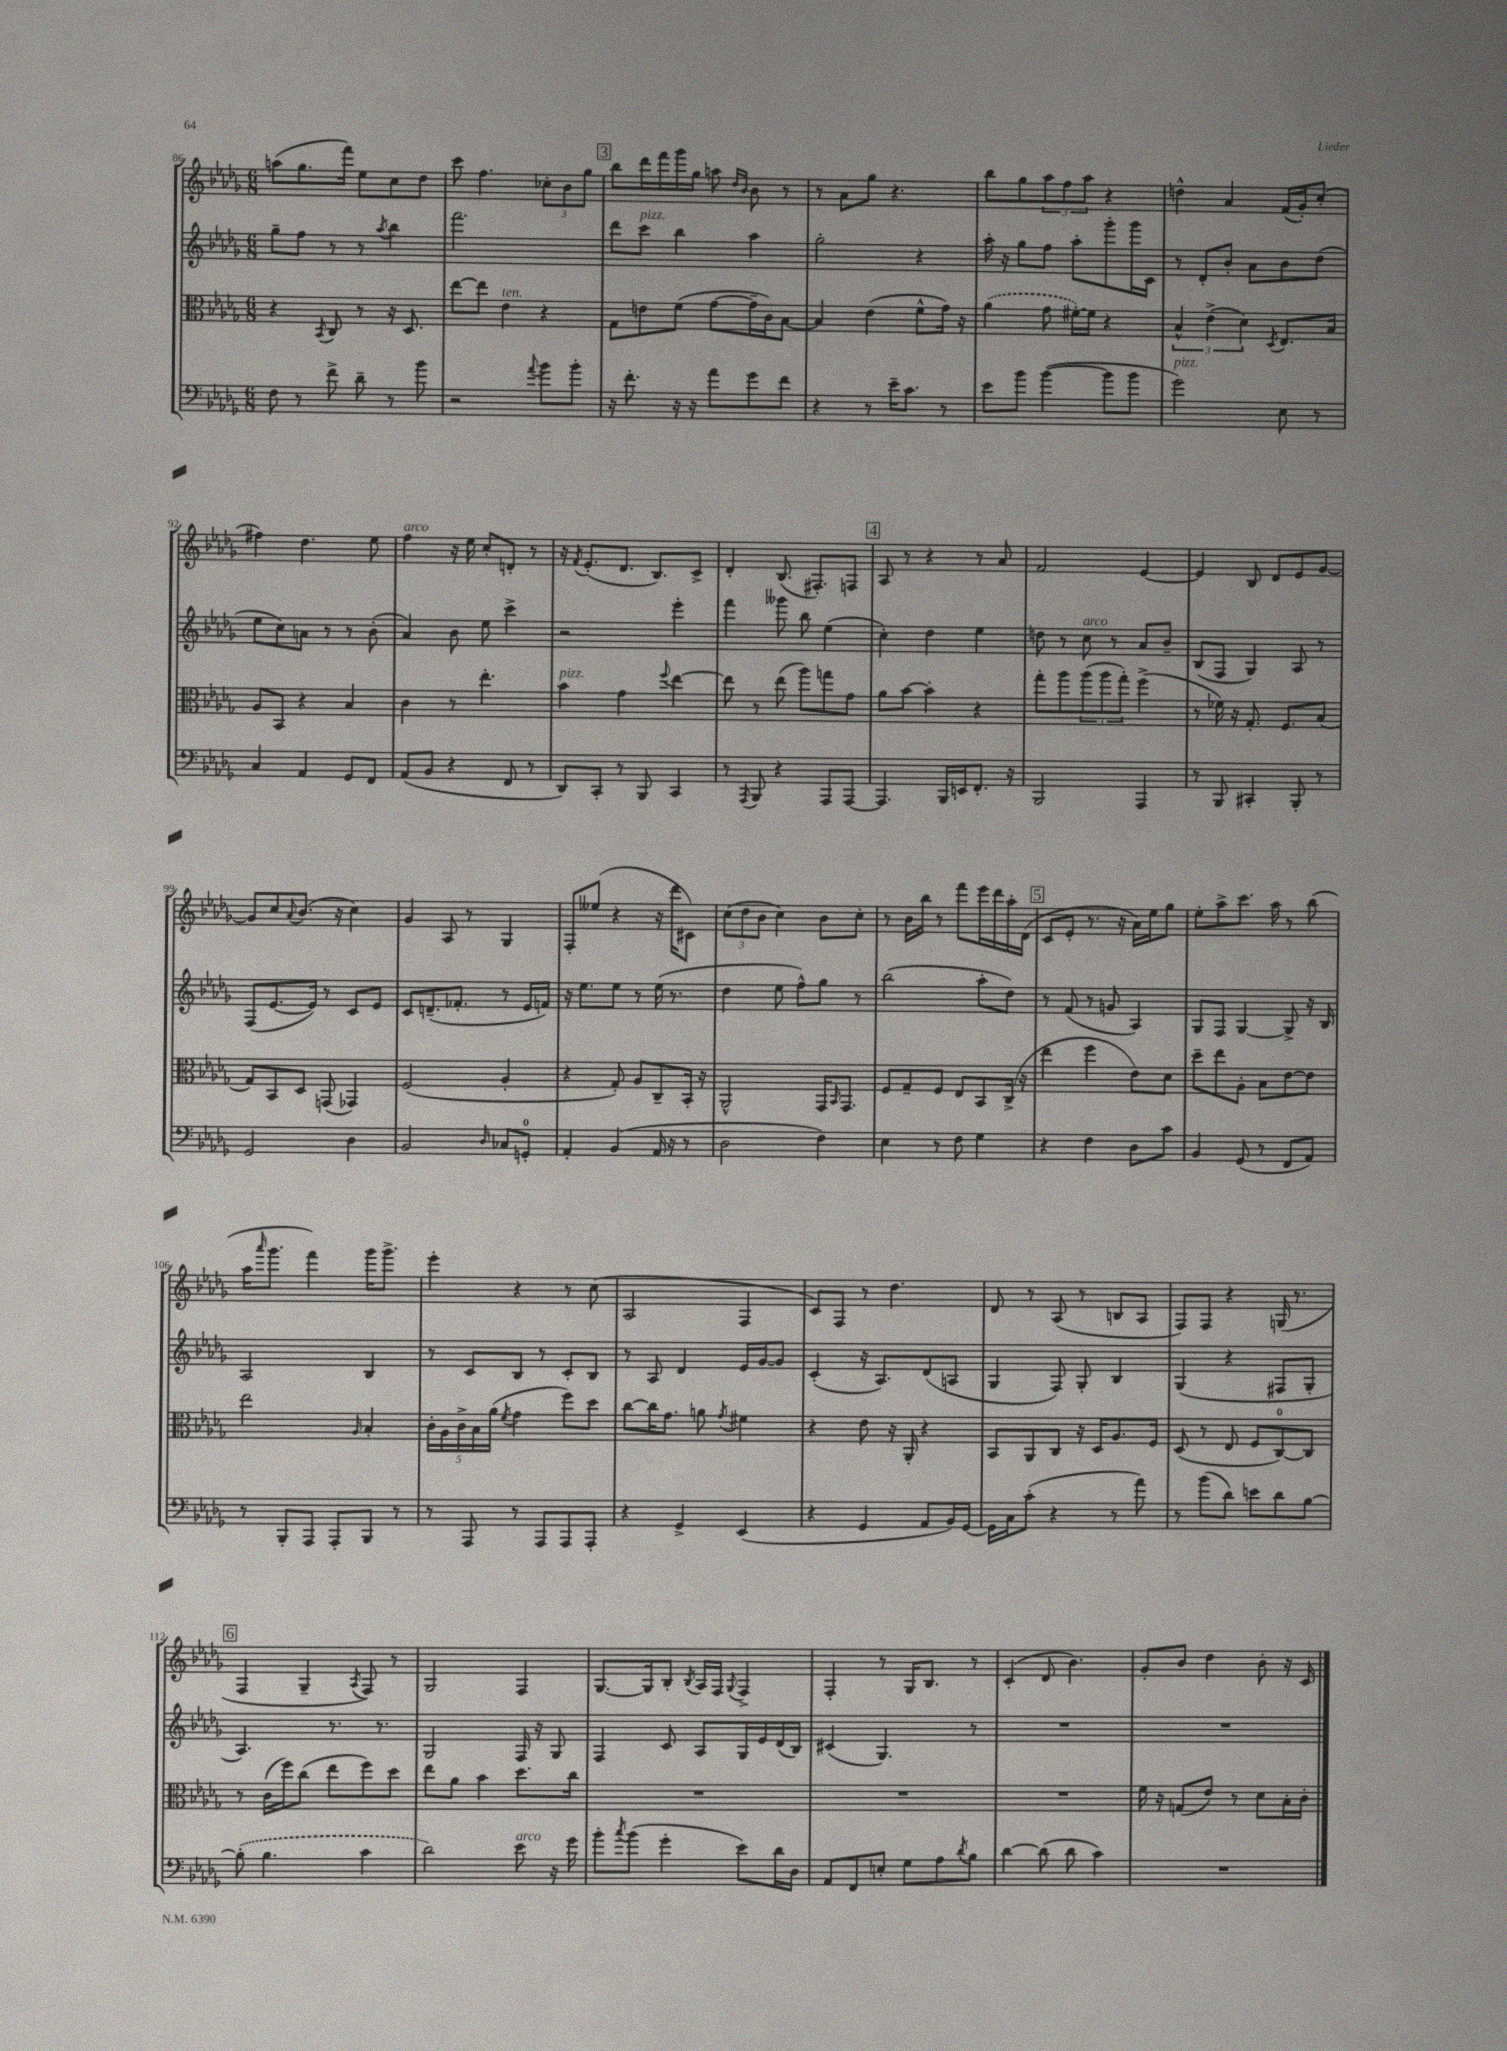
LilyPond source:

<<
\new StaffGroup <<
\new Staff = "s0" {
    \clef treble \key des \major \numericTimeSignature \time 6/8
    a''8( ges''8. f'''16) ees''8 c''8 des''8 |
    c'''8 f''4. \tuplet 3/2 { ces''8-. bes'8 ges''8 } |
    \mark \markup { \box "3" } bes''8 des'''16 f'''16 ges'''16 ges''16 a''8 \grace { des''16 bes'16 } bes'8 r8 |
    r8 aes'8 ges''8 r4. |
    bes''8 ges''8 \tuplet 3/2 { aes''8 f''8 aes''8 } r4 |
    d''4-^ aes'4 f'16( ges'16-.) c''8-.( |
    fis''4) des''4. ees''8 |
    f''4^\markup { \italic "arco" } r16 ees''16 c''8-. d'8-. r8 |
    r16 \acciaccatura { f'8 } ees'8.-.( des'8. bes8.) c'8-> |
    des'4-. bes8.( fis8.-.) f8 |
    \mark \markup { \box "4" } aes8 r8 r4 r8 aes'8 |
    f'2 ees'4~ |
    ees'4 bes8 des'8 ees'8 ges'8~ |
    ges'8 c''8 \appoggiatura { aes'8 } bes'8.( r16 c''4) |
    ges'4 aes8 r8 ges4 |
    f8-. eeses''8( r4 r16 des'''16 cis'8) |
    \tuplet 3/2 { c''8( des''8 bes'8 } c''4) bes'8 c''8-. |
    r8 bes'16 bes''16 r8 f'''8 ees'''16 des'''16 aes''16-. des'16( |
    \mark \markup { \box "5" } c'8 ees'8-. r8. r16 aes'16) ees''16 ges''8 |
    ees''8-. aes''8-> c'''8. aes''16 r8 bes''8( |
    aes''16 \grace { aes'''16 } ges'''8. f'''4) ges'''16 ges'''8.-> |
    ees'''4-. r4 r8 c''8( |
    aes2 f4 |
    c'8) f8 r8 des''4. |
    des'8 r8 aes8( r8 b8 aes8 |
    f8) f8 r4 g16( r8. |
    \mark \markup { \box "6" } f4 ges4-- \acciaccatura { aes8 } f8) r8 |
    ges2 f4 |
    ges8.~ ges16 bes8-. \acciaccatura { bes8 } aes16 f16 \appoggiatura { ges8 } f4-> |
    f4-. r8 ges16 bes8. r8 |
    c'4-.( des'8 bes'4.) |
    ges'8-. bes'8 des''4 bes'8-. r16 c'16 \bar "|." |
}
\new Staff = "s1" {
    \clef treble \key des \major \numericTimeSignature \time 6/8
    ges''8-- f''8 r8 r8 \acciaccatura { aes''8 } bes''4 |
    f'''2. |
    \mark \markup { \box "3" } des'''8 c'''8^\markup { \italic "pizz." } bes''4 aes''4 |
    ges''2-. r4 |
    aes''16-. r16 ges''8 f''8 aes''8-. ges'''8-. ges'''16 c'16 |
    r8 des'8-. bes'8-. aes'8 bes'8 des''8( |
    ees''8 c''8) a'8 r8 r8 bes'8-.( |
    aes'4) bes'8 ees''8 c'''4-> |
    r2 ees'''4-. |
    f'''4 geses'''8 bes''8 ees''4( |
    \mark \markup { \box "4" } c''4-.) des''4 ees''4 |
    d''8 r8 c''8^\markup { \italic "arco" } r8 aes'8 bes'8-- |
    bes8( f8 ges4) aes8 r8 |
    f8( ees'8.~ ees'16) r8 c'8 ees'8 |
    c'8 d'8.--( fes'8.-. r8 ees'16 f'16) |
    r16 ees''8. ees''8 r8 ees''16( r8. |
    des''4 ees''8 f''8-^) ges''8 r8 |
    bes''2( aes''8-. des''8) |
    \mark \markup { \box "5" } r8 f'8( r8 g'8 aes4) |
    ges8 f8 ges4~ ges8-> r16 bes16 |
    aes2 bes4 |
    r8 c'8 bes8 r8 c'8-. bes8 |
    r8 aes8 des'4 ees'16 ges'16~ ges'8 |
    c'4-.( r16 aes8.) des'8( a8 |
    ges4 f8) ges8-. bes4 |
    ges4( r4 fis8 ges8-. |
    \mark \markup { \box "6" } aes4.) r8. r8. |
    ges2 f16 r16 ges8 |
    f4 c'8 aes8 ges16 ees'16 des'16( bes16) |
    cis'4( ges4.) r8 |
    R2. |
    R2. \bar "|." |
}
\new Staff = "s2" {
    \clef alto \key des \major \numericTimeSignature \time 6/8
    r4 \acciaccatura { bes,8 } c8 r8 r16 des8. |
    ees''8~ ees''8 ees'4^\markup { \italic "ten." } r4 |
    \mark \markup { \box "3" } ges8 e'8 f'8( ges'8~ ges'16-- c'16) bes8~ |
    bes4 ees'4( f'8-^ ges'16) r16 |
    \once \slurDashed aes'4( ges'8 fis'16~-.) fis'16 r4 |
    \tuplet 3/2 { bes4-^ ees'4->( des'4) } \acciaccatura { des8 } ees8. bes16 |
    aes8 bes,8 r4 bes4 |
    c'4 r8 ees''4.-. |
    bes'4^\markup { \italic "pizz." } ges'4 \appoggiatura { f''8 } ees''4~ |
    ees''8 r8 ees''8( aes''8) g''8 ges'8 |
    \mark \markup { \box "4" } aes'8 bes'8~ bes'4-. r4 |
    ges''8-. aes''8 \tuplet 3/2 { aes''8( aes''8 ges''8-.) } f''4->( |
    r8 fes'16) r16 ges8.-. f8. bes8( |
    ges8) bes,8 des8 g,8( ges,4) |
    f2( aes4-. |
    r4 ges8-.) aes8 c8-- bes,16-. r16 |
    aes,2-^ ges,16 \grace { bes,16 } ges,8. |
    f8 ges8-- f8 ees8 bes,8 c16->( r16 |
    \mark \markup { \box "5" } ees''4 f''4 ees'8) des'8 |
    des''8-- ees''8 aes8-. bes8 ees'8~ ees'8 |
    ees''2 \grace { aes16 } bes4-. |
    \tuplet 5/4 { c'16-. aes16 c'16-> bes16 aes'16( } \acciaccatura { f'8 } ges'4 f''8) des''8 |
    c''8~ c''16 ges'8. a'8 \acciaccatura { ges'8 } fis'4 |
    r4 ees'8 r16 aes,16-. r4 |
    bes,8 aes,8 c8 r16 des16 aes8. f16 |
    des8( r8 ees8 f8 c8-0~) c8 |
    \mark \markup { \box "6" } r8 c'16( f''16) c''8( ees''8 f''8) des''8 |
    ees''8 aes'8 bes'4 des''8. c''16 |
    R2. |
    R2. |
    R2. |
    f'16 r16 g8( ees'8) r8 des'8 bes16-. c'16-. \bar "|." |
}
\new Staff = "s3" {
    \clef bass \key des \major \numericTimeSignature \time 6/8
    f8 r8 f'8-> des'8-- r8 bes'8 |
    r2 \appoggiatura { aes'8 } bes'8 bes'8-. |
    \mark \markup { \box "3" } r16 f'8.-. r16 r16 aes'8 ges'8 f'8 |
    r4 r8 ees'16-- c'8. r8 |
    ees'8 bes'8 bes'4~( bes'8 bes'8 |
    ges'2^\markup { \italic "pizz." }) ees8 r8 |
    c4 aes,4 ges,8 f,8 |
    aes,8( bes,8 r4 f,8 r8 |
    des,8) c,8-. r8 bes,,8 c,4 |
    r8 \acciaccatura { aes,,8 } bes,,8 r4 aes,,8 aes,,8~ |
    \mark \markup { \box "4" } aes,,4. bes,,16 e,16 f,8.-. r16 |
    bes,,2 aes,,4 |
    r8 bes,,8 cis,4-. bes,,8-. r8 |
    ges,2 des4 |
    bes,2 \grace { des16 } ces8 g,8-0-. |
    aes,4-. bes,4( aes,16 r16 r8 |
    des2 f4) |
    ees4 r8 f8 ges4 |
    \mark \markup { \box "5" } r4 f4 des8 c'8 |
    bes,4 ges,8( r8 f,8 aes,8) |
    r8 bes,,8-. aes,,8 aes,,8-. bes,,8 r8 |
    r8 aes,,8 r8 aes,,8 aes,,8 aes,,8-. |
    r4 ges,4-> ees,4( |
    r4 ges,4 aes,8 bes,16) ges,16~ |
    ges,16 c16 c'8-.( r4 r8 aes'8) |
    r8 bes'8( des'8) e'8 des'8 bes8~ |
    \mark \markup { \box "6" } \once \slurDashed bes8-.( bes4. c'4 |
    des'2) ees'8^\markup { \italic "arco" } r16 ges'16 |
    bes'8-. \acciaccatura { c''8 } bes'8( ges'4-. ees'8) des'16 des16 |
    aes,8 f,8 e8-. ges8 aes8 \acciaccatura { des'8 } bes8 |
    des'4~ des'8( des'8 c'4) |
    R2. \bar "|." |
}
>>
>>
\layout { \context { \Score currentBarNumber = #86 } }
